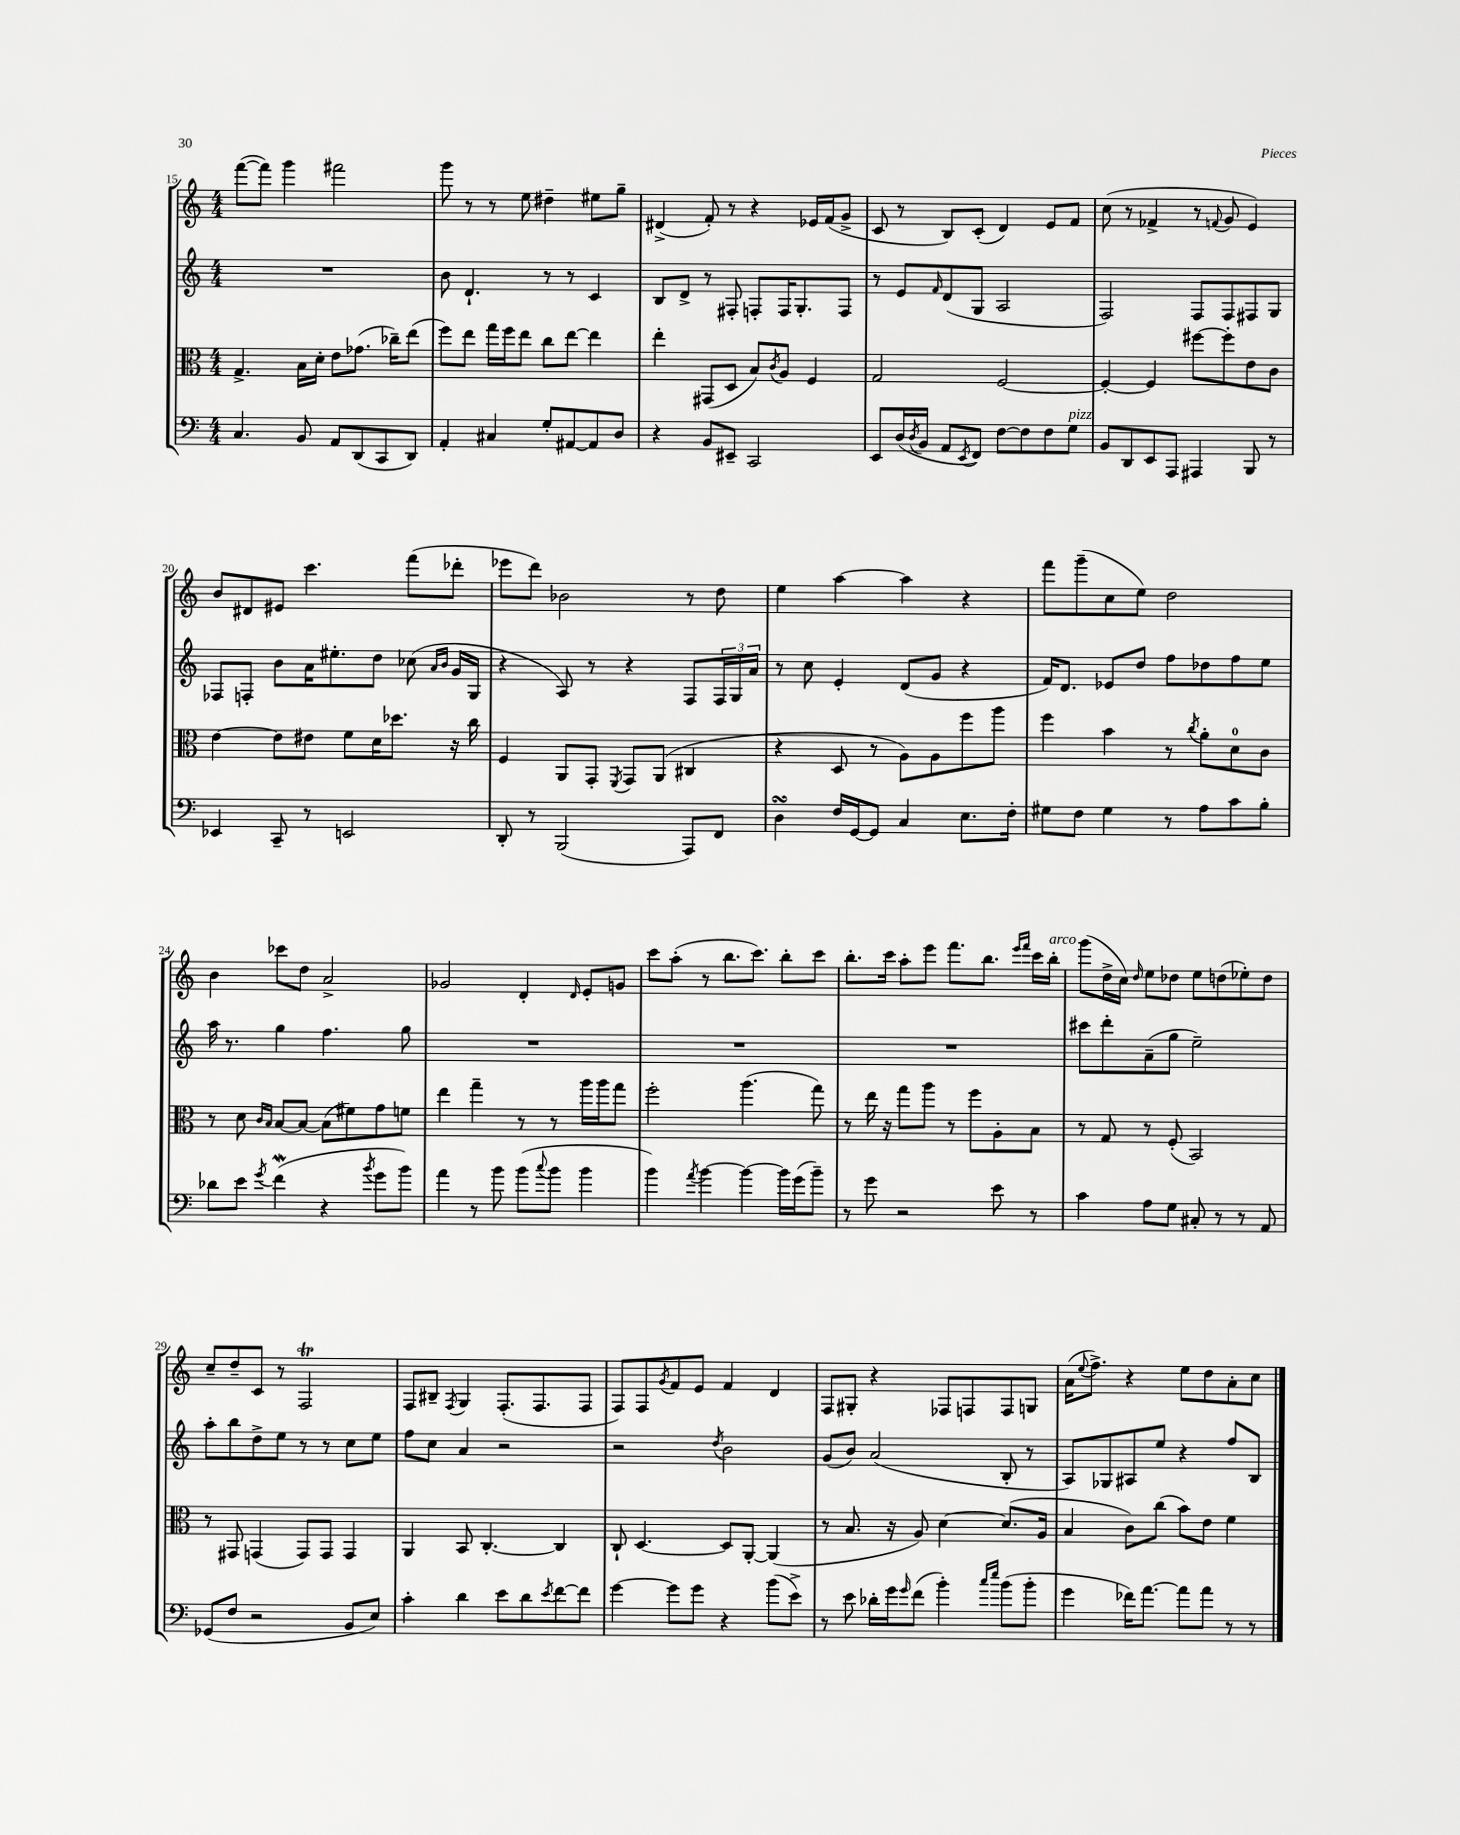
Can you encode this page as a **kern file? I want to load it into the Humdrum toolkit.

**kern	**kern	**kern	**kern
*part4	*part3	*part2	*part1
*staff4	*staff3	*staff2	*staff1
*clefF4	*clefC3	*clefG2	*clefG2
*k[]	*k[]	*k[]	*k[]
*M4/4	*M4/4	*M4/4	*M4/4
=15	=15	=15	=15
4.C/	4.G^/	1r	([8fff\L
.	.	.	8fff\J])
.	.	.	4ggg\
8BB/	16B\LL	.	.
.	16d'\JJ	.	.
8AA/L	8e\L	.	2fff#X\
(8DD/	(8.g-X\J	.	.
8CC/	.	.	.
.	16cc-X~\KL)	.	.
8DD/J)	(8ee\J	.	.
=16	=16	=16	=16
4AA'/	8ff\L)	8b\	8ggg\
.	8ee\J	4.d`/	8r
4C#X/	16gg\LL	.	8r
.	16ff\J	.	.
.	8ee\J	.	8ee\
8G'/L	8cc\L	8r	4dd#X~\
[8AA#X/	[8ee\J	8r	.
8AA#/]	4ee\]	4c/	8ee#X\L
8D/J	.	.	8gg~\J
=17	=17	=17	=17
4r	4ee'\	8B/L	(4d#X^/
.	.	8d^/J	.
8BB/L	(8GG#X/L	8r	8f'/)
8EE#X~/J	8D/J	8F#X'/	8r
2CC/	8B/L)	8Fn'/L	4r
.	8qc/	.	.
.	8A/J	16F/K	.
.	.	8.G'/	.
.	4F/	.	16e-X/LL
.	.	.	(16f/J
.	.	8F/J	8g^/J
=18	=18	=18	=18
8EE/L	2G/	8r	8c/
(16D/L	.	8e/L	8r
8qD/	.	.	.
16BB/JJ	.	.	.
.	.	16qqf/	.
8AA/L	.	(8d/	8B/L)
8qEE/	.	.	.
8FF/J)	.	8G/J	(8c'/J
[8F\L	[2F/	2A/	4d/)
8F\]	.	.	.
8F\	.	.	8e/L
!LO:TX:a:i:t=pizz.	!	!	!
8G\J	.	.	8f/J
=19	=19	=19	=19
8BB/L	4F'/_	2F/)	(8cc\
8DD/	.	.	8r
8EE/	4F/]	.	4f-X^/
8AAA/J	.	.	.
4AAA#X/	[8ff#X\L	8F/L	8r
.	.	.	8qqfn/
.	8ff#'\]	8F/	8g/
8BBB/	8e\	8F#X/	4e/)
8r	8c\J	8G/J	.
!!LO:LB:g=z
=20	=20	=20	=20
4EE-X/	[4e\	8F-X/L	8b/L
.	.	8Fn'/J	8d#X/
8CC~/	8e\L]	8b\L	8e#X/J
8r	8e#X\J	16a\K	4.ccc\
.	.	8.ee#X'\	.
2EEn/	8f\L	.	.
.	16d\K	8dd\J	.
.	8.dd-X\J	.	.
.	.	(8cc-X\	(8fff\L
.	.	16qqa/LL	.
.	.	16qqb/JJ	.
.	16r	16g/LL	8ddd-X'\J
.	16cc\	16G/JJ	.
=21	=21	=21	=21
8DD'/	4F/	4r	8eee-X\L
8r	.	.	8ddd\J)
(2BBB/	8AA/L	8A/)	2b-X\
.	8GG'/J	8r	.
.	8qFF/	.	.
.	8GG/L	4r	.
.	(8AA/J	.	.
8AAA/L)	4C#X/	8F/L	8r
8FF/J	.	24F/L	8dd\
.	.	24G/	.
.	.	24a/JJ	.
=22	=22	=22	=22
4DsSSS\	4r	8r	4ee\
.	.	8cc\	.
16F/LL	8D/	4e'/	[4aa\
[16GG/J	.	.	.
8GG/J]	8r	.	.
4C/	8A\L)	(8d/L	4aa\]
.	8A\	8g/J	.
8.E\L	8ff\	4r	4r
.	8aa\J	.	.
16F'\Jk	.	.	.
=23	=23	=23	=23
8G#X\L	4ff\	16f/KL)	8fff\L
.	.	8.d/J	.
8F\J	.	.	(8ggg~\
4G#\	4b\	8e-X/L	8cc\
.	.	8dd/J	8ee\J)
8r	8r	8ff\L	2dd\
.	8qcc/	.	.
8A\L	8a'\L	8dd-X\	.
8c\	8d\	8ff\	.
8B'\J	8c\J	8ee\J	.
!!LO:LB:g=z
=24	=24	=24	=24
8d-X\L	8r	16aa\	4b\
.	.	8.r	.
8e\J	8d\	.	.
.	16qqc/LL	.	.
8qg/	16qqB/JJ	.	.
(4fw\	[8B/L	4gg\	8ccc-X\L
.	8B/J_	.	8dd\J
4r	(8B\L]	4.ff\	2a^/
.	8f#X\)	.	.
8qb/	.	.	.
8g\L	8g\	.	.
8b\J)	8fn\J	8gg\	.
=25	=25	=25	=25
4a\	4ee\	1r	2g-X/
8r	4gg~\	.	.
8b\	.	.	.
(8b\L	8r	.	4d'/
8qqcc/	.	.	.
8b\J	8r	.	.
.	.	.	16qqd/
4b\	16aa\LL	.	8e'/L
.	16aa\J	.	.
.	8gg\J	.	8gn/J
=26	=26	=26	=26
4b\)	2ff'\	1r	8ccc\L
.	.	.	(8aa'\J
8qa/	.	.	.
[4b\	.	.	8r
.	.	.	8.bb\L
4b\_	(4.aa\	.	.
.	.	.	8.ccc\J)
16b\LL]	.	.	8bb'\L
(16g\J	.	.	.
8b~\J)	8gg\)	.	8ccc\J
=27	=27	=27	=27
8r	8r	1r	8.bb'\L
8g\	16ee\	.	.
.	16r	.	16ccc\Jk
2r	8gg\L	.	8aa'\L
.	8aa\J	.	8eee\J
.	8r	.	8.fff\L
.	8ff\L	.	.
.	.	.	8.bb\J
8e\	8A'\	.	.
.	.	.	16qqeee/LL
.	.	.	16qqfff/JJ
8r	8B\J	.	16ccc\LL
!	!	!	!LO:TX:a:i:t=arco
.	.	.	16bb'\JJ
=28	=28	=28	=28
4c\	8r	8ccc#X\L	(8ggg\L
.	8G/	8ddd'\	16dd^\L
.	.	.	16cc\JJ)
.	.	.	16qqdd/
8A\L	8r	(8a~\	8ee\L
8G\J	(8F'/	8gg\J	8dd-X\J
8C#X'/	2BB/)	2ee~\)	8ee\L
8r	.	.	(8ddn\
8r	.	.	8ee-X'\)
8AA/	.	.	8dd\J
!!LO:LB:g=z
=29	=29	=29	=29
(8GG-X/L	8r	8aa'\L	8cc~/L
8F/J	8GG#X/	8bb\	8dd~/
2r	(4GGn/	8dd^\	8c/J
.	.	8ee\J	8r
.	8GG/L)	8r	2FT/
.	8GG/J	8r	.
8BB/L	4GG/	8cc\L	.
8E/J)	.	8ee\J	.
=30	=30	=30	=30
4c'\	4AA/	8ff\L	8F/L
.	.	8cc\J	8B#X~/J
.	.	.	8qF/
4d\	8BB/	4a/	4G/
.	[4.C'/	.	.
8e\L	.	2r	(8.F'/L
8d\	.	.	.
.	.	.	8.F/
8qe/	.	.	.
[8f\	4C/]	.	.
8f\J]	.	.	8F/J
=31	=31	=31	=31
[4g\	8C`/	2r	8F/L)
.	[4.D/	.	8F/
.	.	.	8qg/
8g\L]	.	.	8f/
8g\J	.	.	8e/J
.	.	8qdd/	.
4r	8D/L]	2b\	4f/
.	[8AA'/J	.	.
(8b\L	(4AA/]	.	4d/
8e^\J)	.	.	.
=32	=32	=32	=32
8r	8r	(8g/L	8F/L
8e\	8.B/	8b/J)	8G#X'/J
16d-X'\LL	.	(2a/	4r
16g\J	16r	.	.
16qqg/	.	.	.
(8f\J	8A/)	.	.
4b'\)	[4d\	.	8F-X/L
.	.	.	8Fn/
16qqcc/LL	.	.	.
16qqee/JJ	.	.	.
(8b\L	(8.d/L]	8B'/	8F/
8b'\J	.	8r	8Gn/J
.	16A/Jk	.	.
=33	=33	=33	=33
4g\	4B/	8A/L)	(16a\KL
.	.	.	8qqee/
.	.	.	8.ff^\J)
.	.	8G-X/	.
16f-X\KL)	8c\L)	8A#X/	4r
[8.a\J	.	.	.
.	(8cc\J	8ee/J	.
8a\L]	8b\L)	4r	8ee\L
8a\J	8e\J	.	8dd\
8r	4f\	8ff/L	8a'\
8r	.	8B/J	8cc\J
==	==	==	==
*-	*-	*-	*-
